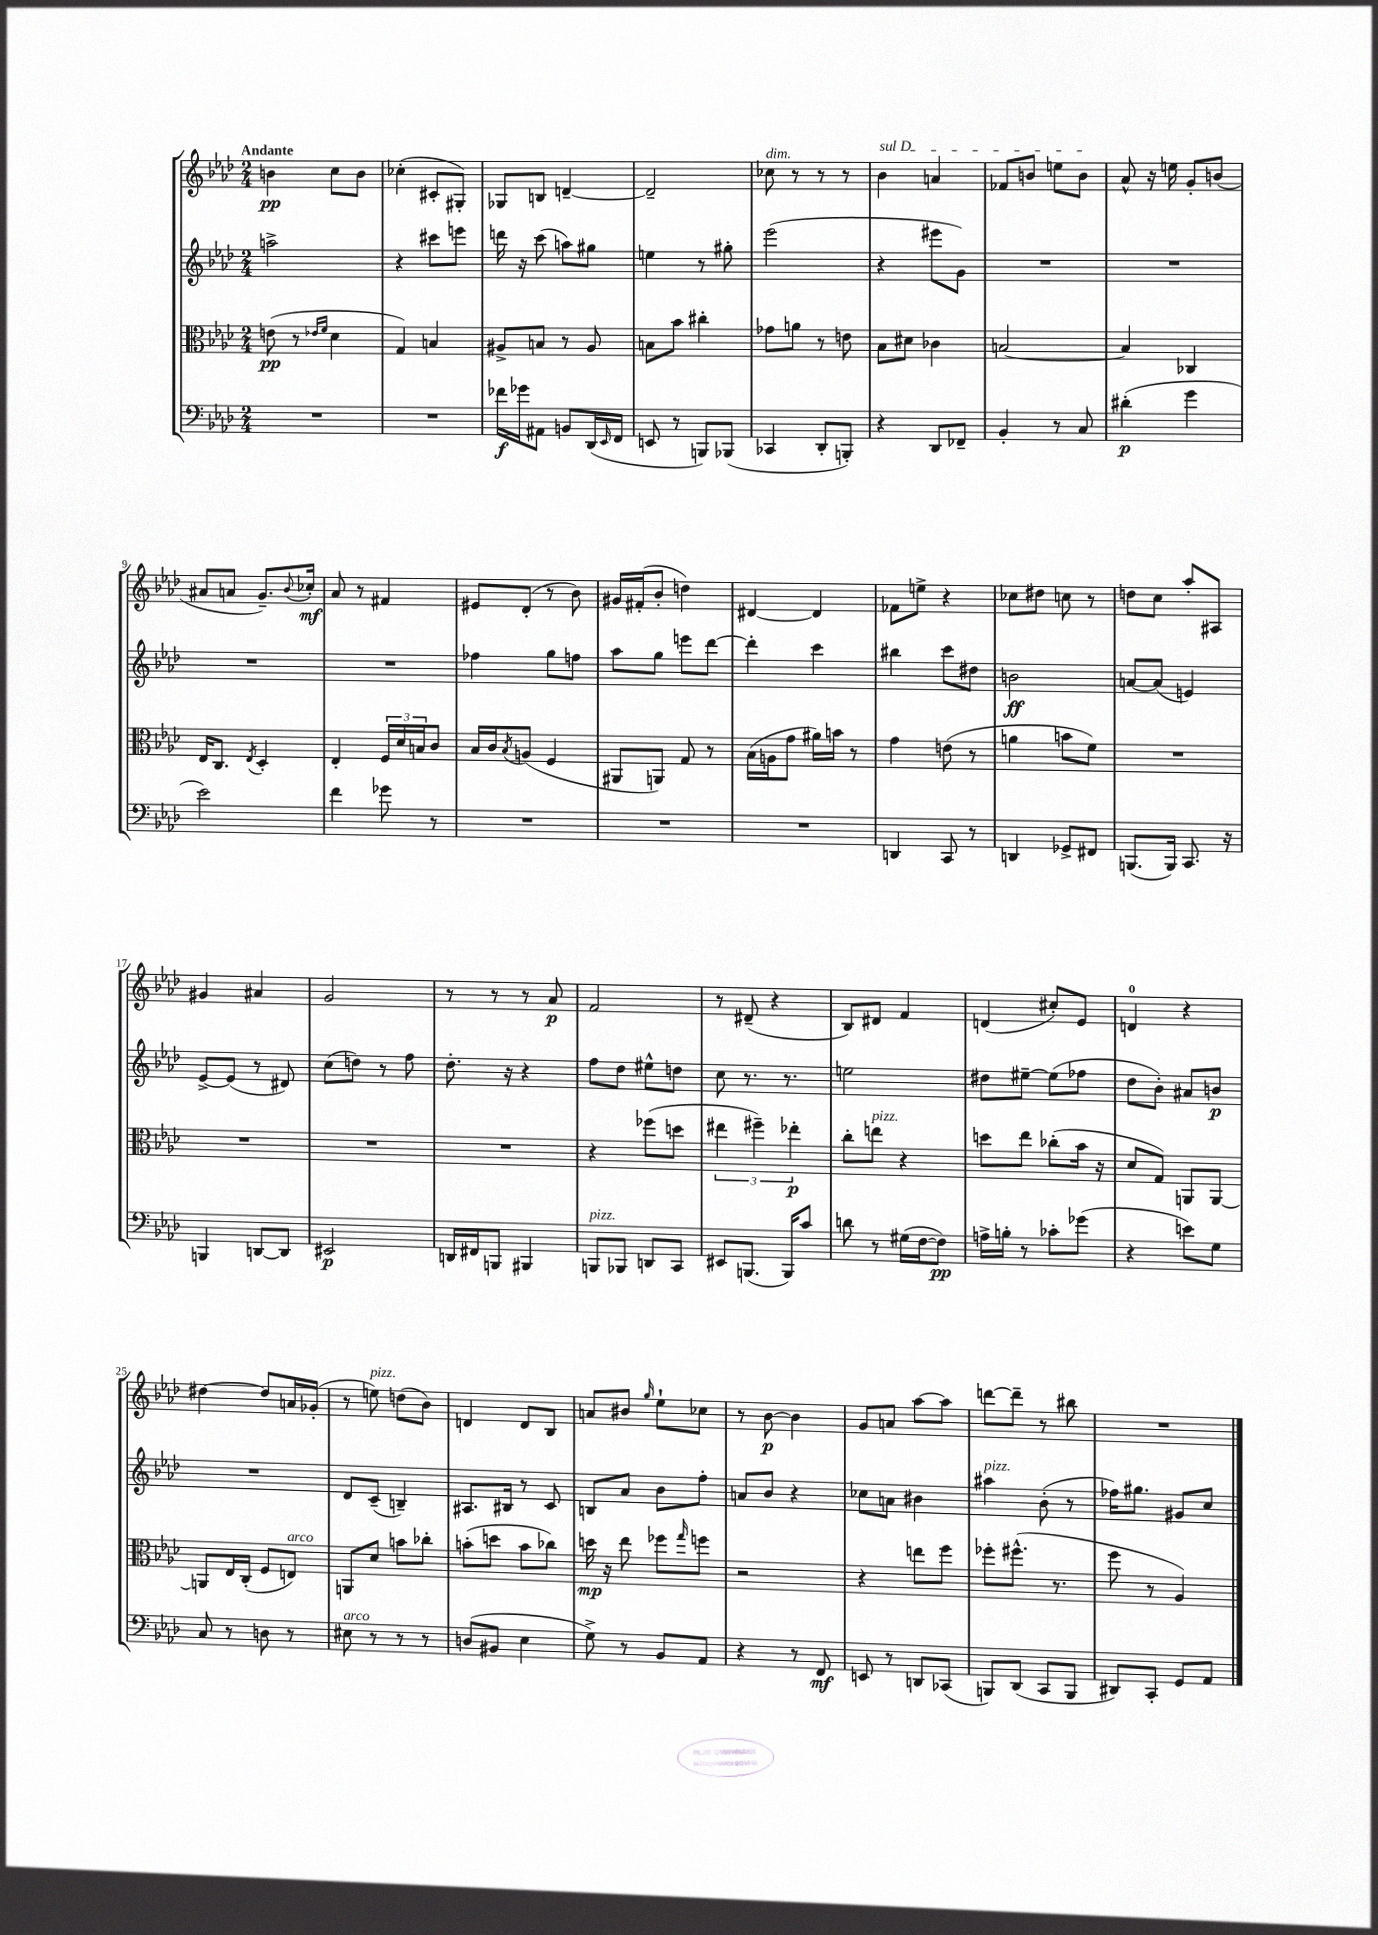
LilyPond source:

<<
\new StaffGroup <<
\new Staff = "s0" {
    \clef treble \key aes \major \numericTimeSignature \time 2/4 \tempo "Andante"
    b'4\pp c''8 b'8 |
    ces''4-.( cis'8-. gis8-.) |
    ges8 b8 d'4~-- |
    d'2-- |
    ces''8^\markup { \italic "dim." } r8 r8 r8 |
    \once \override TextSpanner.bound-details.left.text = \markup { \italic "sul D" } bes'4\startTextSpan a'4 |
    fes'8 b'8 e''8 b'8\stopTextSpan |
    aes'8-^ r16 e''16 g'8-. b'8( |
    ais'8 a'8 g'8.--) \appoggiatura { bes'8 } ces''16-.\mf |
    aes'8 r8 fis'4 |
    eis'8 des'8-.( r8 bes'8) |
    gis'16 fis'16-.( bes'8-. d''4) |
    dis'4~ dis'4 |
    fes'8 e''8-> r4 |
    ces''8 dis''8 c''8 r8 |
    d''8 c''8 aes''8-. ais8 |
    gis'4 ais'4 |
    g'2 |
    r8 r8 r8 aes'8\p |
    f'2 |
    r8 dis'8--( r4 |
    bes8) dis'8 f'4 |
    d'4( cis''8-.) ees'8 |
    d'4-0 r4 |
    dis''4~ dis''8 a'16 ges'16-.( |
    r8 e''8^\markup { \italic "pizz." }) d''8( bes'8) |
    d'4 d'8 bes8 |
    a'8 bis'8 \grace { g''16 } ees''8-! ces''8 |
    r8 bes'8~\p bes'4 |
    g'8 a'8 aes''8~ aes''8 |
    d'''8~ d'''8-- r8 bis''8 |
    R2 \bar "|." |
}
\new Staff = "s1" {
    \clef treble \key aes \major \numericTimeSignature \time 2/4
    a''2-> |
    r4 cis'''8 e'''8 |
    d'''16 r16 c'''8( a''8) gis''8 |
    e''4 r8 gis''8-. |
    ees'''2( |
    r4 eis'''8 g'8) |
    R2 |
    R2 |
    R2 |
    R2 |
    fes''4 g''8 f''8 |
    aes''8 g''8 e'''8 des'''8~ |
    des'''4-. c'''4 |
    bis''4 c'''8 dis''8 |
    b'2\ff |
    a'8~ a'8( e'4) |
    ees'8~-> ees'8( r8 dis'8) |
    c''8( d''8) r8 f''8 |
    des''8.-. r16 r4 |
    f''8 des''8 eis''8-^ d''8 |
    c''8 r8. r8. |
    e''2 |
    dis''8 eis''8~-- eis''8( fes''8 |
    des''8 bes'8-.) ais'8 b'8\p |
    R2 |
    des'8 c'8--( b4--) |
    ais8. bis16 r8 c'8 |
    b8 aes'8 bes'8 f''8-. |
    a'8 bes'8 r4 |
    ces''8 a'8 bis'4 |
    ais''4^\markup { \italic "pizz." } bes'8-.( r8 |
    fes''16) gis''8. gis'8 c''8 \bar "|." |
}
\new Staff = "s2" {
    \clef alto \key aes \major \numericTimeSignature \time 2/4
    e'8\pp( r8 \grace { ees'16 f'16 } des'4 |
    g4) b4 |
    ais8-> b8 r8 ais8 |
    b8 bes'8 cis''4-. |
    ges'8 a'8 r8 e'8 |
    bes8 dis'8 ces'4 |
    b2~ |
    b4 ces4 |
    ees16 c8. \acciaccatura { ees8 } des4-. |
    ees4-. \tuplet 3/2 { f16 des'16 b16 } c'8 |
    bes16 c'16 \acciaccatura { bes8 } a8( f4 |
    ais,8 a,8) g8 r8 |
    bes16( a16 g'8 ais'16) b'16 r8 |
    g'4 e'8( r8 |
    a'4 b'8 f'8) |
    R2 |
    R2 |
    R2 |
    R2 |
    r4 fes''8( d''8 |
    \tuplet 3/2 { eis''4 fis''4--) ees''4-.\p } |
    c''8-. e''8^\markup { \italic "pizz." } r4 |
    d''8 ees''8 ces''8-.( bes'16 r16 |
    des'8 g8) a,8 a,8~ |
    a,8 ees16 c16-.( f8 e8^\markup { \italic "arco" }) |
    a,8 des'8 b'8 ces''8-. |
    b'8-.( d''8 b'8 ces''8) |
    d''16\mp r16 ees''8 fes''8 \grace { g''16 } f''8 |
    r2 |
    r4 e''8 f''8 |
    fes''8-. fis''8.-^( r8. |
    f''8 r8 aes4) \bar "|." |
}
\new Staff = "s3" {
    \clef bass \key aes \major \numericTimeSignature \time 2/4
    R2 |
    R2 |
    fes'16\f ges'16 ais,8 b,8 des,16( \grace { ees,16 } f,16 |
    e,8 r8 b,,8) bes,,8( |
    ces,4 des,8-. b,,8-.) |
    r4 des,8 fes,8-- |
    bes,4-. r8 c8 |
    dis'4-.\p( g'4 |
    ees'2) |
    f'4 ges'8 r8 |
    R2 |
    R2 |
    R2 |
    d,4 c,8 r8 |
    d,4 ges,8-> fis,8 |
    b,,8.( b,,16) c,8. r16 |
    b,,4 d,8~ d,8 |
    eis,2\p |
    d,16 fis,16 b,,8 bis,,4 |
    b,,8^\markup { \italic "pizz." } bes,,8 d,8 c,8 |
    eis,8 b,,8.( b,,16) c'8 |
    d'8 r8 gis16( f16~ f8\pp) |
    a16-> b16-. r8 ces'8-. ges'8( |
    r4 e'8) g8 |
    c8 r8 d8 r8 |
    eis8^\markup { \italic "arco" } r8 r8 r8 |
    d8( bis,8 ees4 |
    g8->) r8 bes,8 aes,8 |
    r4 r8 f,8\mf |
    e,8 r8 d,8 ces,8( |
    b,,8) des,8( c,8 b,,8 |
    dis,8) c,8-. g,8 aes,8 \bar "|." |
}
>>
>>
